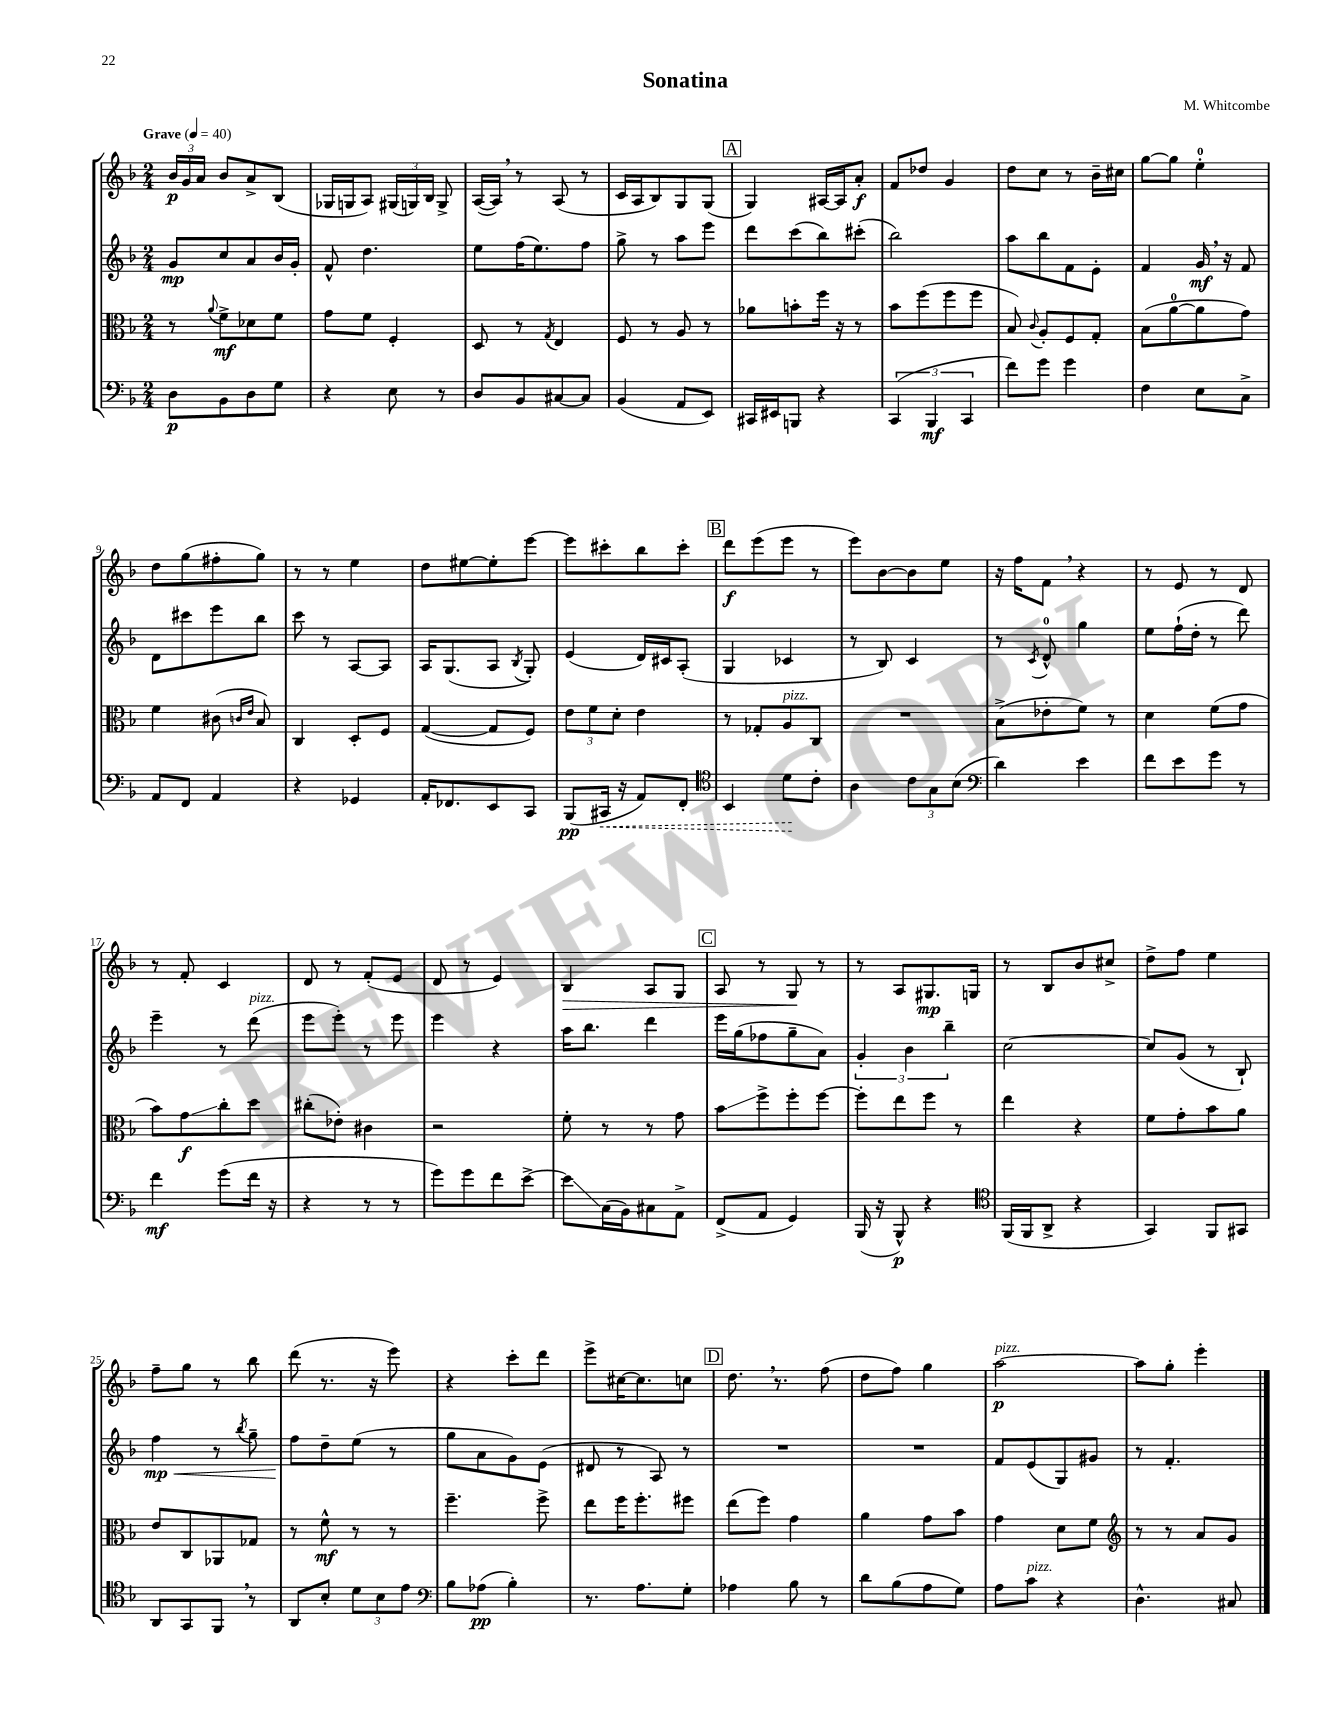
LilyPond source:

\header { title = "Sonatina" composer = "M. Whitcombe" }
<<
\new StaffGroup <<
\new Staff = "s0" {
    \clef treble \key f \major \numericTimeSignature \time 2/4 \tempo "Grave" 4 = 40
    \autoBeamOff \tuplet 3/2 { bes'16[\p g'16 a'16] } bes'8[ a'8-> bes8]( |
    ges16[ g16 a8]) \tuplet 3/2 { gis16[( g16) bes16] } g8-> |
    a16[~( a16]) \breathe r8 a8( r8 |
    c'16[ a16 bes8) g8 g8]( |
    \mark \markup { \box "A" } g4) ais16[~ ais16 a'8]-.\f |
    f'8[ des''8] g'4 |
    d''8[ c''8] r8 bes'16[-- cis''16] |
    g''8[~ g''8] e''4-0-. |
    d''8[ g''8( fis''8-. g''8]) |
    r8 r8 e''4 |
    d''8[ eis''8~ eis''8-. e'''8]~ |
    e'''8[ cis'''8-. bes''8 cis'''8]-. |
    \mark \markup { \box "B" } d'''8[\f e'''8( e'''8] r8 |
    e'''8[) bes'8~ bes'8 e''8] |
    r16 f''16[ f'8] \breathe r4 |
    r8 e'8 r8 d'8 |
    r8 f'8-. c'4 |
    d'8 r8 f'8[-.( e'8] |
    d'8 r8 e'4) |
    bes4\> a8[ g8] |
    \mark \markup { \box "C" } a8 r8 g8\! r8 |
    r8 a8[ gis8.\mp g16] |
    r8 bes8[ bes'8 cis''8]-> |
    d''8[-> f''8] e''4 |
    f''8[-- g''8] r8 bes''8 |
    d'''8( r8. r16 e'''8) |
    r4 c'''8[-. d'''8] |
    e'''8[-> cis''16~ cis''8. c''8] |
    \mark \markup { \box "D" } d''8. \breathe r8. f''8( |
    d''8[ f''8]) g''4 |
    a''2~\p^\markup { \italic "pizz." } |
    a''8[ g''8]-. e'''4-. \bar "|." |
}
\new Staff = "s1" {
    \clef treble \key f \major \numericTimeSignature \time 2/4
    \autoBeamOff g'8[\mp c''8 a'8 bes'16 g'16]-. |
    f'8-^ d''4. |
    e''8[ f''16( e''8.) f''8] |
    g''8-> r8 a''8[ e'''8] |
    \mark \markup { \box "A" } d'''8[ c'''8( bes''8) cis'''8]-.( |
    bes''2) |
    a''8[ bes''8 f'8 e'8]-. |
    f'4 g'16\mf \breathe r16 f'8 |
    d'8[ cis'''8 e'''8 bes''8] |
    c'''8 r8 a8[~ a8] |
    a16[ g8.( a8] \acciaccatura { bes8 } g8-.) |
    e'4( d'16[) cis'16 a8]-.( |
    \mark \markup { \box "B" } g4 ces'4 |
    r8 bes8) c'4 |
    r8 \acciaccatura { c'8 } d'8-0-^ g''4 |
    e''8[ f''16-!( d''16]-. r8 d'''8) |
    e'''4-- r8 d'''8^\markup { \italic "pizz." }( |
    e'''8[ e'''8]-.) r8 e'''8 |
    e'''4 r4 |
    a''16[ bes''8.] d'''4 |
    \mark \markup { \box "C" } e'''16[ g''16( fes''8 g''8-- a'8]) |
    \tuplet 3/2 { g'4-. bes'4 bes''4-- } |
    c''2~ |
    c''8[ g'8]( r8 bes8-!) |
    f''4\mp\< r8 \acciaccatura { bes''8 } g''8-- |
    f''8[\! d''8-- e''8]( r8 |
    g''8[ a'8 g'8) e'8]( |
    dis'8 r8 a8) r8 |
    \mark \markup { \box "D" } R2 |
    R2 |
    f'8[ e'8( g8) gis'8] |
    r8 f'4.-. \bar "|." |
}
\new Staff = "s2" {
    \clef alto \key f \major \numericTimeSignature \time 2/4
    \autoBeamOff r8 \appoggiatura { a'8 } f'8[->\mf des'8 f'8] |
    g'8[ f'8] f4-. |
    d8 r8 \acciaccatura { g8 } e4 |
    f8 r8 a8 r8 |
    \mark \markup { \box "A" } aes'8[ b'8-. f''16] r16 r8 |
    bes'8[ f''8( f''8 f''8] |
    bes8) \appoggiatura { c'8 } a8[-. f8 g8]-. |
    bes8[( a'8-0~ a'8 g'8]) |
    f'4 cis'8( \grace { c'16[ e'16] } bes8) |
    c4 d8[-. f8] |
    g4~( g8[ f8]) |
    \tuplet 3/2 { e'8[ f'8 d'8]-. } e'4 |
    \mark \markup { \box "B" } r8 ges8[-. a8^\markup { \italic "pizz." } c8] |
    R2 |
    bes8[->( ees'8-. f'8]) r8 |
    d'4 f'8[( g'8] |
    bes'8[) g'8\glissando\f c''8-. d''8] |
    cis''8[-.( ees'8]-.) cis'4 |
    r2 |
    f'8-. r8 r8 g'8 |
    \mark \markup { \box "C" } bes'8[\glissando f''8-> f''8-. f''8]~ |
    f''8[-. e''8 f''8] r8 |
    e''4 r4 |
    f'8[ g'8-. bes'8 a'8] |
    e'8[ c8 aes,8 ges8] |
    r8 f'8-^\mf r8 r8 |
    f''4.-- f''8-> |
    e''8[ f''16 f''8.-. fis''8] |
    \mark \markup { \box "D" } e''8[( f''8]) g'4 |
    a'4 g'8[ bes'8] |
    g'4 d'8[ f'8] |
    \clef treble r8 r8 a'8[ g'8] \bar "|." |
}
\new Staff = "s3" {
    \clef bass \key f \major \numericTimeSignature \time 2/4
    \autoBeamOff d8[\p bes,8 d8 g8] |
    r4 e8 r8 |
    d8[ bes,8 cis8~ cis8] |
    bes,4( a,8[ e,8]) |
    \mark \markup { \box "A" } cis,16[ eis,16 b,,8] r4 |
    \tuplet 3/2 { c,4( bes,,4\mf c,4 } |
    f'8[) g'8] g'4 |
    f4 e8[ c8]-> |
    a,8[ f,8] a,4 |
    r4 ges,4 |
    a,16[-. fes,8. e,8 c,8] |
    bes,,8[\pp( \once \override Hairpin.style = #'dashed-line cis,16]\< r16 a,8[) f,8]-. |
    \mark \markup { \box "B" } \clef tenor bes,4 d'8[\! c'8]-. |
    a4 \tuplet 3/2 { c'8[ g8 bes8]( } |
    \clef bass d'4) e'4 |
    f'8[ e'8 g'8] r8 |
    f'4\mf g'8[( f'16] r16 |
    r4 r8 r8 |
    g'8[) g'8 f'8 e'8]~-> |
    e'8[\glissando c16( bes,16) cis8 a,8]-> |
    \mark \markup { \box "C" } f,8[->( a,8] g,4) |
    bes,,16( r16 bes,,8-^\p) r4 |
    \clef tenor f,16[( f,16 a,8]-> r4 |
    g,4) f,8[ gis,8] |
    a,8[ g,8 f,8] \breathe r8 |
    a,8[ bes8]-. \tuplet 3/2 { d'8[ bes8 e'8] } |
    \clef bass bes8[ aes8]\pp( bes4-.) |
    r8. a8.[ g8]-. |
    \mark \markup { \box "D" } aes4 bes8 r8 |
    d'8[ bes8( a8 g8]) |
    a8[ c'8]^\markup { \italic "pizz." } r4 |
    d4.-^ cis8 \bar "|." |
}
>>
>>
